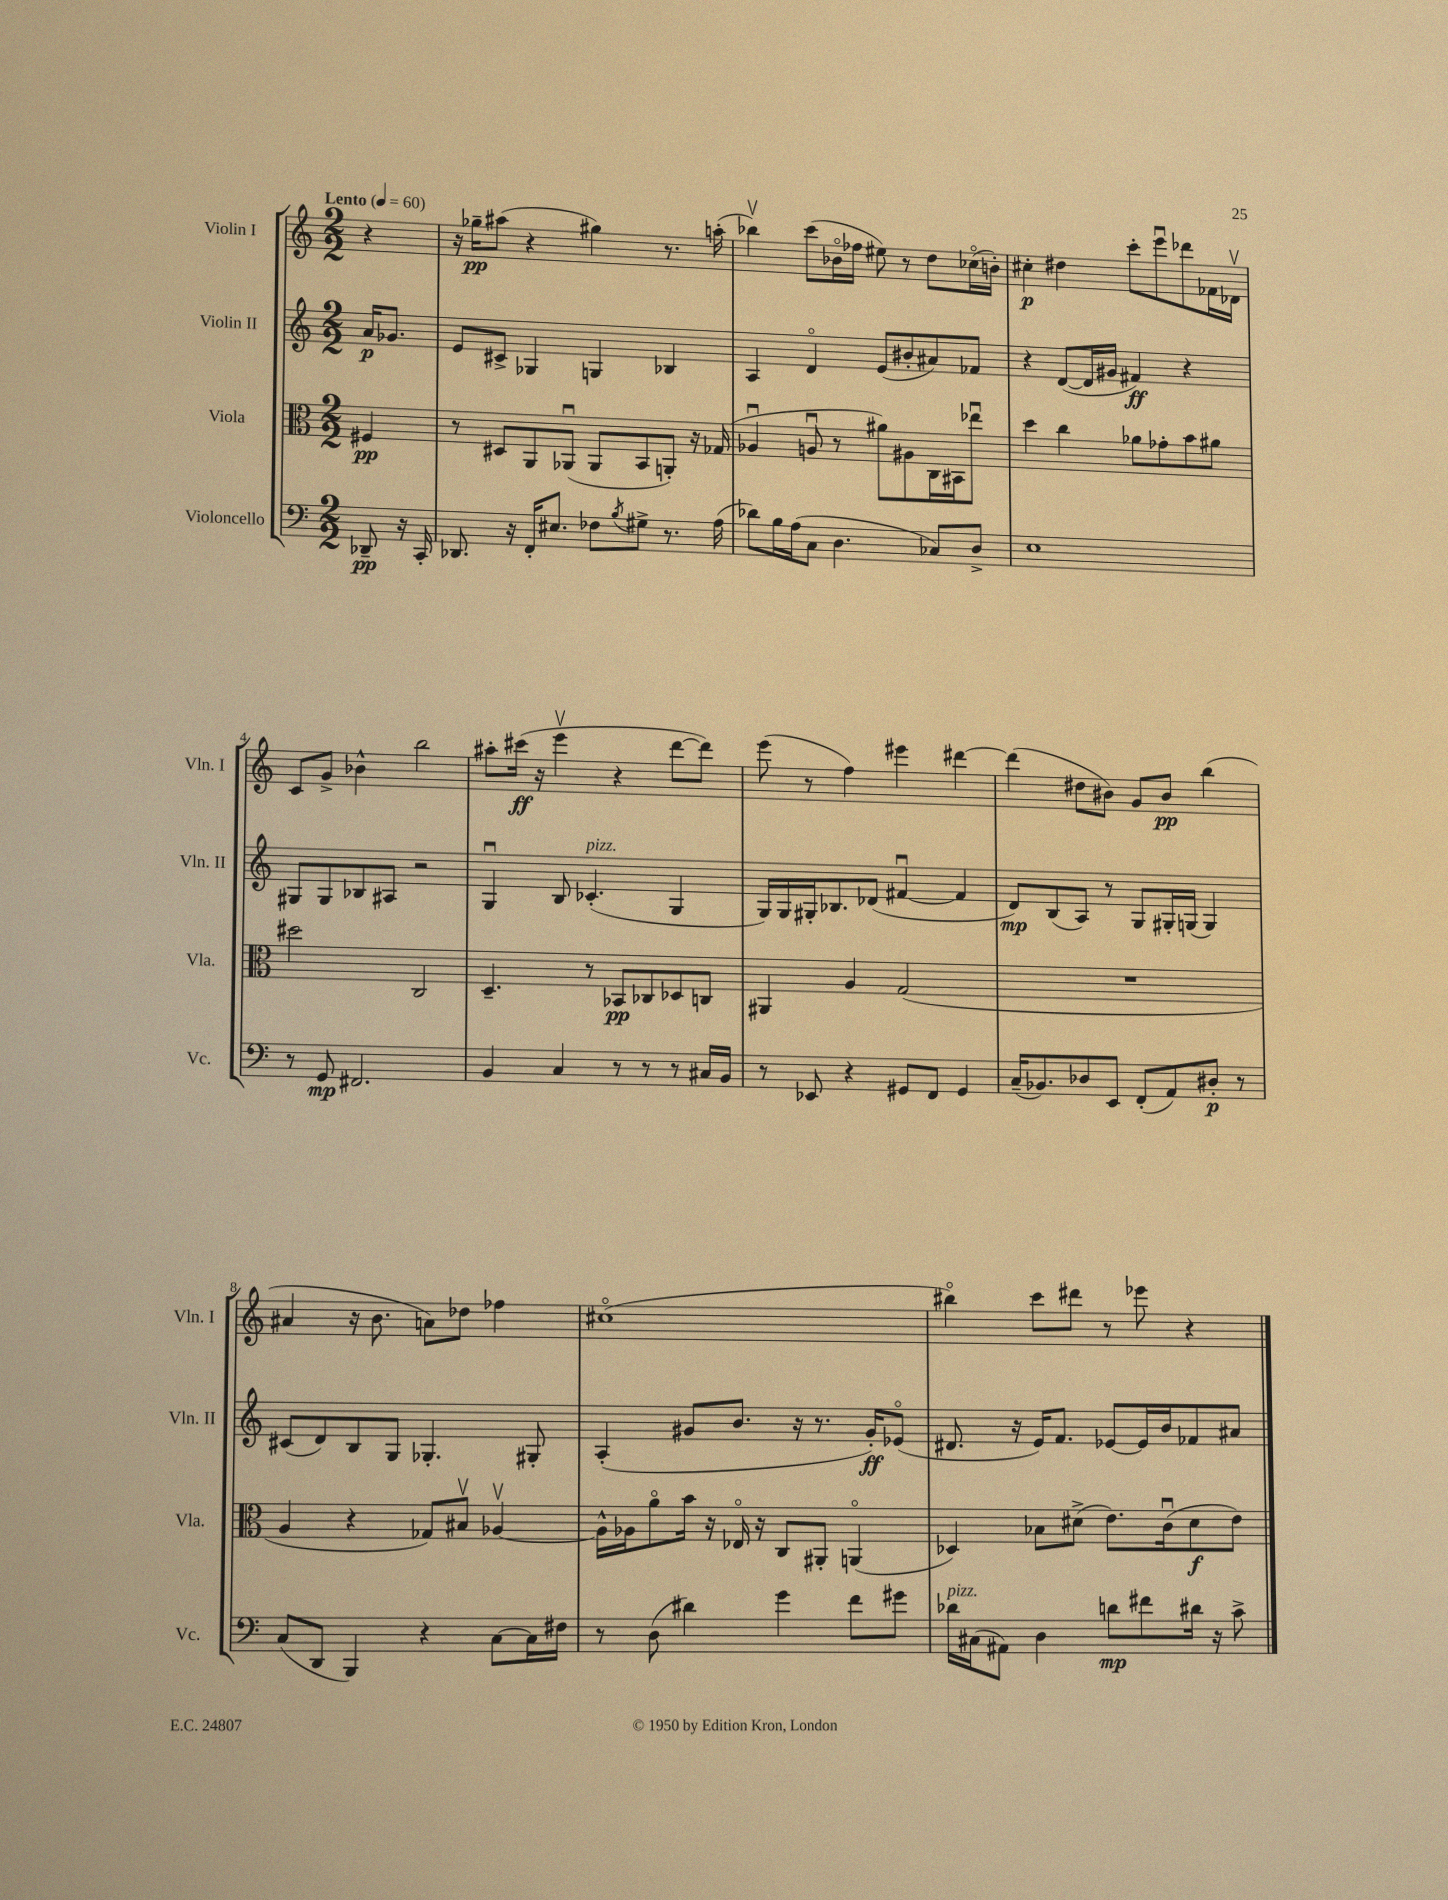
<<
\new StaffGroup <<
\new Staff = "s0" \with { instrumentName = "Violin I" shortInstrumentName = "Vln. I" } {
    \clef treble \key c \major \numericTimeSignature \time 2/2 \partial 4 \tempo "Lento" 4 = 60
    r4 |
    r16 ges''16--\pp ais''8( r4 gis''4) r8. a''16-.( |
    bes''4\upbow) c'''8( bes'16\flageolet fes''16 eis''8) r8 d''8 ces''16\flageolet( b'16-.) |
    cis''4-.\p dis''4 c'''8-. e'''8\downbow des'''8 fes'16 des'16\upbow |
    c'8 g'8-> bes'4-^ b''2 |
    ais''8-. cis'''16\ff( r16 e'''4\upbow r4 d'''8~ d'''8) |
    e'''8( r8 f''4) eis'''4 dis'''4~ |
    dis'''4( dis''8 bis'8) g'8 bis'8\pp b''4( |
    ais'4 r16 b'8. a'8) des''8 fes''4 |
    cis''1\flageolet( |
    bis''4\flageolet) c'''8 dis'''8 r8 ees'''8 r4 \bar "|." |
}
\new Staff = "s1" \with { instrumentName = "Violin II" shortInstrumentName = "Vln. II" } {
    \clef treble \key c \major \numericTimeSignature \time 2/2 \partial 4
    a'16\p ges'8. |
    e'8 cis'8-> ges4 g4 bes4 |
    a4 d'4\flageolet e'8( bis'8-. ais'8) fes'8 |
    r4 d'8~( d'16 gis'16 fis'4\ff) r4 |
    gis8 gis8 bes8 ais8 r2 |
    g4\downbow b8 ces'4.-.^\markup { \italic "pizz." }( g4 |
    g16) g16 gis16-. bes8. des'8( fis'4~\downbow fis'4 |
    d'8\mp) b8( a8) r8 g8 gis16-. g16( g4) |
    cis'8( d'8) b8 g8 ges4.-. gis8-. |
    a4-.( gis'8 b'8. r16 r8. gis'16-.\ff) ees'8\flageolet( |
    dis'8. r16 e'16) f'8. ees'8~ ees'16 b'16 fes'8 ais'8 \bar "|." |
}
\new Staff = "s2" \with { instrumentName = "Viola" shortInstrumentName = "Vla." } {
    \clef alto \key c \major \numericTimeSignature \time 2/2 \partial 4
    fis4\pp |
    r8 dis8 a,8 aes,8\downbow( aes,8 b,8 a,8-.) r16 ges16( |
    aes4\downbow a8\downbow r8 ais'8) ais8 c16 bis,16 ees''8\downbow |
    d''4 c''4 aes'8 ges'8-. b'8 ais'8 |
    dis''2 c2 |
    d4.-- r8 bes,8\pp ces8 des8 c8 |
    ais,4 a4 g2( |
    R1 |
    a4 r4 ges8) bis8\upbow aes4~\upbow |
    aes16-^ aes16 a'8\flageolet b'16 r16 ees16\flageolet r16 c8 ais,8-. a,4\flageolet( |
    des4) bes8 dis'8->( e'8.) c'16\downbow( dis'8\f e'8) \bar "|." |
}
\new Staff = "s3" \with { instrumentName = "Violoncello" shortInstrumentName = "Vc." } {
    \clef bass \key c \major \numericTimeSignature \time 2/2 \partial 4
    des,8--\pp r16 c,16-. |
    des,8. r16 f,16-. eis8. fes8 \acciaccatura { b8 } gis8-> r8. a16( |
    des'8) b16 a16( c8 d4. ces8) d8-> |
    e1 |
    r8 g,8\mp fis,2. |
    b,4 c4 r8 r8 r8 cis16 b,16 |
    r8 ees,8 r4 gis,8 f,8 gis,4 |
    c16--( bes,8.) des8 e,8 f,8-.( a,8) dis8-.\p r8 |
    c8( d,8 b,,4) r4 c8~ c16 fis16 |
    r8 d8( dis'4) g'4 f'8 gis'8 |
    des'16^\markup { \italic "pizz." } cis16( ais,8) d4 d'8\mp fis'8 dis'16 r16 c'8-> \bar "|." |
}
>>
>>
